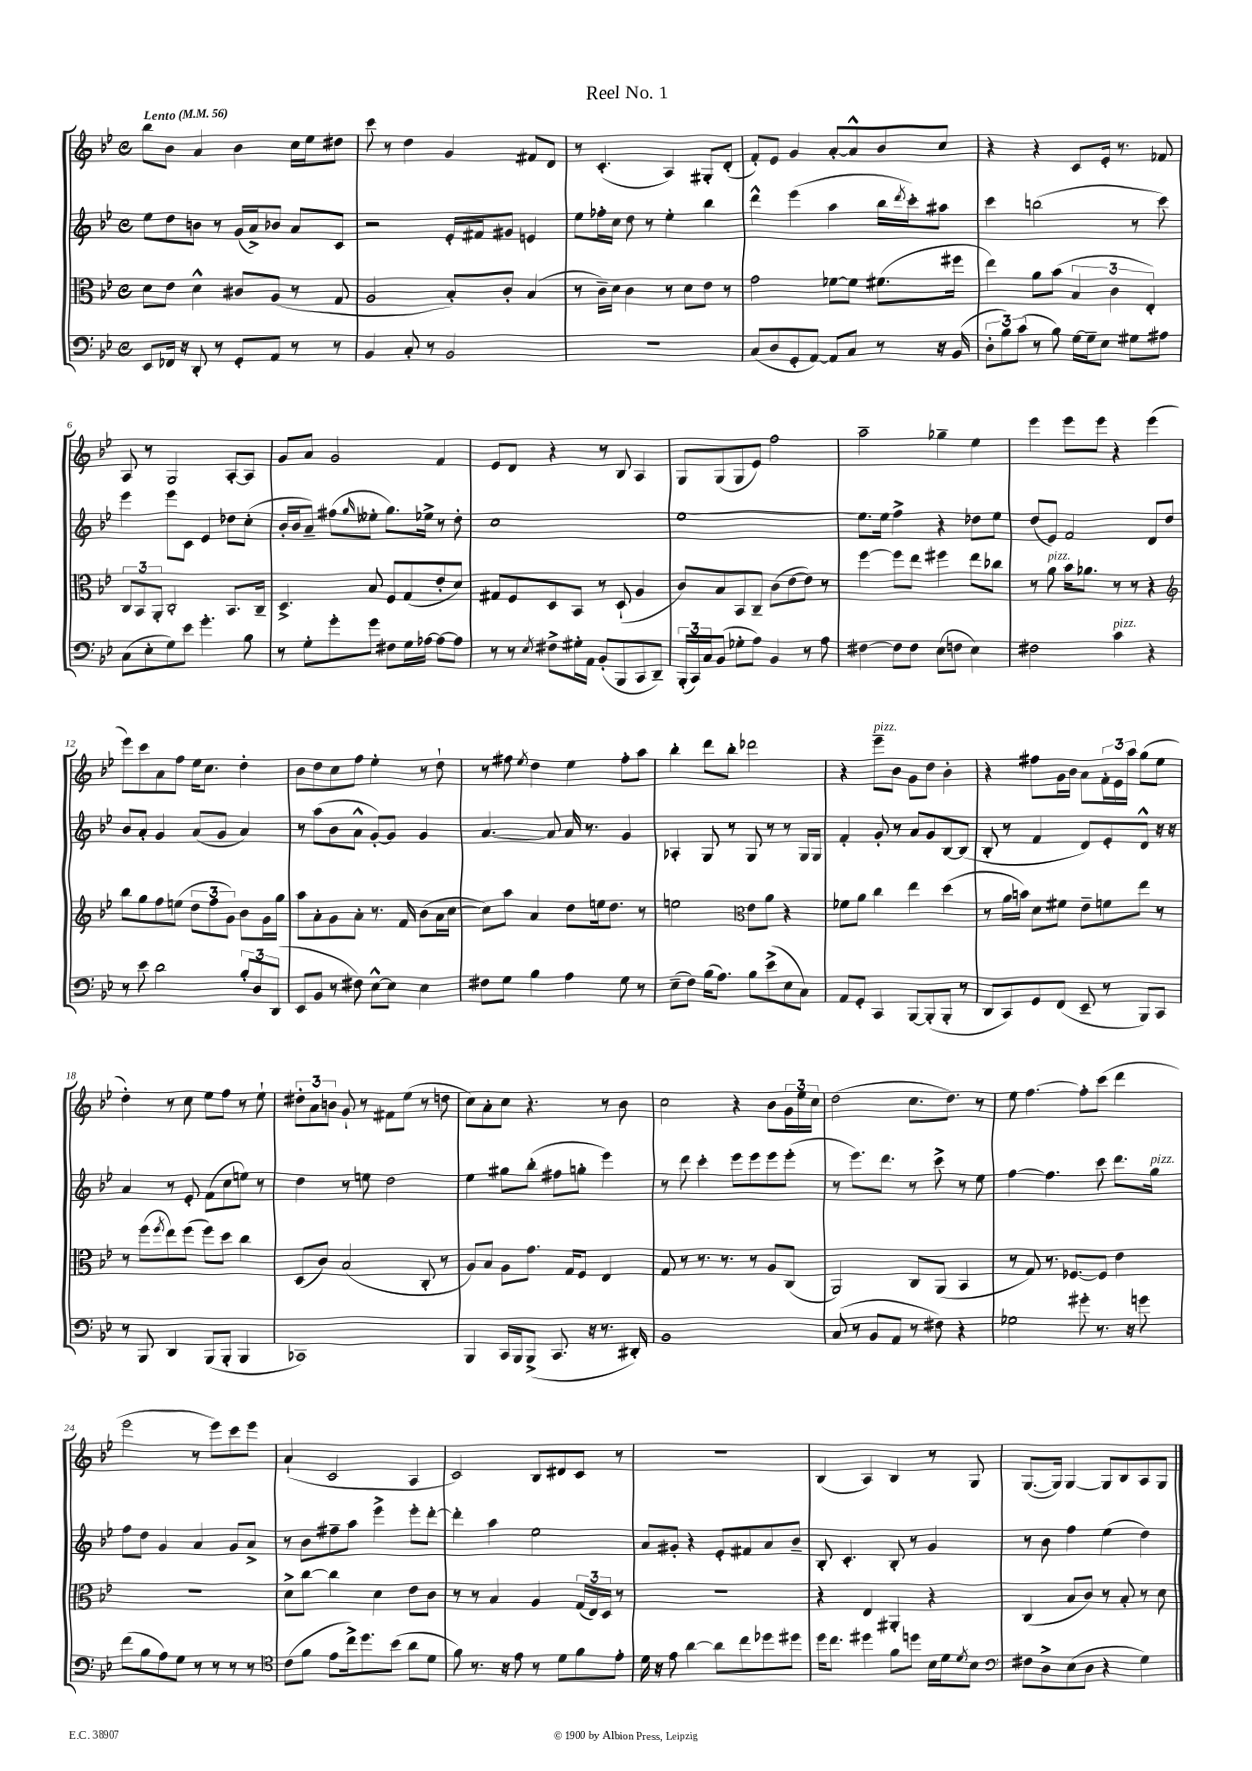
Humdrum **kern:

**kern	**kern	**kern	**kern
*staff4	*staff3	*staff2	*staff1
*clefF4	*clefC3	*clefG2	*clefG2
*k[b-e-]	*k[b-e-]	*k[b-e-]	*k[b-e-]
*M4/4	*M4/4	*M4/4	*M4/4
*met(c)	*met(c)	*met(c)	*met(c)
*MM56	*MM56	*MM56	*MM56
8EE-	8d	8ee-	8bb-
16FF-	8e-	8dd	8b-
16r	.	.	.
8DD'	4d^^	8b	4a
8r	.	8r	.
8GG'	8c#	(16g	4b-
.	.	16a^)	.
8AA	(8A	8b-	.
8r	8r	8a	16cc
.	.	.	16ee-
8r	8G	8c	8dd#
=	=	=	=
4BB-	2A	2r	8ccc
.	.	.	8r
8C'	.	.	4dd
8r	.	.	.
2BB-	8B-')	16e-'	4g
.	.	16f#	.
.	8c'	8g#	.
.	(4B-	4e	8f#
.	.	.	8d
=	=	=	=
1r	8r	8ee-	8r
.	16c~)	16ff-'	(4.c'
.	16d	16cc	.
.	4c	8dd	.
.	.	8r	.
.	8r	4ee-'	4A)
.	8d	.	.
.	8e-	4bb-	8G#'
.	8r	.	(8d'
=	=	=	=
(8C	2g	4ddd^^	8f')
8D	.	.	8e-
8GG'	.	(4eee-	4g
[8AA)	.	.	.
8AA]	[8f-	4aa	[8a'
8C	8f-]	.	8a^^]
8r	(8.f#	16bb-	8b-
.	.	8qddd	.
.	.	16ccc')	.
16r	.	8aa#	8cc
(16BB-	16ff#	.	.
=	=	=	=
12D'	4ee-)	4ccc	4r
12B-)	.	.	.
(12c	.	.	.
8r	8a	(2bb	4r
8B-)	(8b-	.	.
[16G	6B-	.	8c
16G~]	.	.	.
8E-	.	.	16e-'
.	6c	.	.
.	.	.	8.r
8G#	.	8r	.
.	6E-')	.	.
8A#	.	8ccc)	8f-
=	=	=	=
(8C	12C	4eee-	8A
.	12BB-	.	.
8E-'	.	.	8r
.	12AA'	.	.
8G)	2C'	8eee-	2G
8e-	.	8c	.
4.g'	.	4e-	.
.	8.BB-	8dd-	[8A'
8B-	.	(8cc'	8A]
.	16C~	.	.
=	=	=	=
8r	4.D^	16b-'	8g
.	.	16b-	.
8G'	.	8a~)	8a
8g'	.	(8ff#	2g
.	.	16qqgg	.
8g	8B-	8ee--'	.
8F#	8F	8.gg)	.
16G	(8G	.	.
[16A-	.	16ee-^	.
8A-_	8e-'	8r	4f
8A-]	8d)	8dd'	.
=	=	=	=
8r	8G#	1cc	8e-
8r	8F	.	8d
8qE-	.	.	.
8F#^	8D	.	4r
16G#'	8BB-	.	.
16AA	.	.	.
(8BB-'	8r	.	8r
8BBB-	(8D`	.	8B-
8CC	4A	.	4A
8DD~)	.	.	.
=	=	=	=
(24BBB-'	8c)	[1ee-	8G
24CC)	.	.	.
24C	.	.	.
(8BB-	8B-	.	(8G
8G-'	8BB-	.	8G
8A)	8C~	.	8e-)
4BB-	(8c	.	2ff
.	[8e-	.	.
8r	8e-])	.	.
8A	8r	.	.
=	=	=	=
[4F#	[4ff	8.ee-]	2aa~
.	.	16ee-	.
8F#]	8ff]	4ff^	.
8F#	8ee-	.	.
(8E-	4ff#	4r	4gg-~
8F	.	.	.
4E-)	8ee-	8dd-	4ee-
.	8cc-	8ee-	.
=	=	=	=
2F#	8r	(8dd	4eee-
.	8a	8e-)	.
.	16b-	2f	8eee-
.	8.a-	.	.
.	.	.	8eee-
4c	8r	.	4r
.	8r	.	.
4r	4r	8d	(4eee-
.	.	8dd	.
=	=	=	=
*	*clefG2	*	*
8r	8bb-	8b-	8eee-)
8e-	8gg	8a'	8ccc
2d	8ff	4g	8a
.	(8ee	.	8ff
.	12dd	(8a	16ee-
.	.	.	8.cc
.	12ff	.	.
.	.	8g	.
.	12g)	.	.
12B-'	8b-	4a)	4dd'
12D	.	.	.
.	16g	.	.
(12DD	.	.	.
.	16gg	.	.
=	=	=	=
8EE-	8aa	8r	8b-
8BB-	8a'	(8aa	8dd
8r	8g	8b-	8cc
8F#)	8a'	8a^^	8ff
[8E-^^	8.r	[8g')	4ee-'
8E-]	.	8g]	.
.	16f	.	.
4E-	(8b-	4g	8r
.	16a	.	8dd`
.	[16cc	.	.
=	=	=	=
8F#	8cc])	[4.a	8r
8G	8aa	.	8ff#
.	.	.	8qee-
4B-	4a	.	4dd
.	.	8a]	.
4A	8dd	16a	4ee-
.	.	8.r	.
.	16ee	.	.
.	8.dd	.	.
8G	.	4g	8ff#'
8r	8r	.	8aa
=	=	=	=
(8E-~	2ee	4A-'	4bb-'
8F)	.	.	.
(16B-	.	8G	8ddd
8.A)	.	.	.
.	.	8r	8bb-'
*	*clefC3	*	*
8B-	8e-	8G	2ddd-
(8e-^	8a	8r	.
8E-	4r	8r	.
8C)	.	16G	.
.	.	16G	.
=	=	=	=
8AA	8f-	4f'	4r
8GG'	8a	.	.
4CC	4cc	8g'	8eee-~
.	.	8r	8b-
[8BBB-	4ee-	8a	8g
(8BBB-']	.	8g	8dd
8BBB-'	(4dd	[8B-	4b-'
8r	.	(8B-]	.
=	=	=	=
8DD	8r	8B-'	4r
8CC)	16a	8r	.
.	16b)	.	.
8GG	8d	4f	8ff#
(8FF	8f#	.	16g
.	.	.	16b-
8EE-~	8e-~	8d)	8a
8r	8f	8e-'	24f'
.	.	.	24e-
.	.	.	24aa
8BBB-)	8ee-	8d^^	(8gg
8CC	8r	16r	8ee-
.	.	16r	.
=	=	=	=
8r	8r	4a	4dd')
8BBB-	(8ff	.	.
.	8qff	.	.
4DD	8ee-)	8r	8r
.	(8ff	8e-'	8cc
(8BBB-	8ff)	(8f	8ee-
8BBB-'	8dd	8cc	8ff
4BBB-	4cc	8ee)	8r
.	.	8r	8ee-`
=	=	=	=
1CC-)	(8D	4dd	12dd#'
.	.	.	12a
.	8c)	.	.
.	.	.	12b
.	(2B-	8r	8g`
.	.	8ee	8r
.	.	2dd	8f#
.	.	.	(8ee-
.	8C'	.	8r
.	8r	.	8dd
=	=	=	=
4BBB-	8A)	4ee-	8cc)
.	8B-	.	8a'
16CC	8A	8gg#	8cc
16BBB-	.	.	.
(8BBB-^	8.g	(8bb-'	4.r
8.CC	.	8ff#	.
.	16G	.	.
.	8F	8gg'	.
16r	.	.	.
8.r	4E-	4eee-)	8r
.	.	.	8b-
16DD#')	.	.	.
=	=	=	=
1BB-	8G	8r	2cc
.	8r	8ddd	.
.	8.r	4ccc'	.
.	8.r	.	.
.	.	8eee-	4r
.	8r	8eee-	.
.	8A	8eee-	8b-
.	(8C	(8eee-'	24g
.	.	.	24ee-
.	.	.	24cc
=	=	=	=
(8C	2AA)	8r	(2dd
8r	.	8.eee-)	.
8BB-	.	.	.
.	.	8.ddd	.
8AA	.	.	.
8r	8C	8r	8.cc
8F#)	(8AA	8ccc^	.
.	.	.	8.dd)
4r	4BB-	8r	.
.	.	8ee-	8r
=	=	=	=
2G-	8r	[4ff	8ee-
.	8G)	.	[4.ff
.	8.r	4.ff]	.
.	[8.F-	.	.
8g#'	.	.	8ff']
8.r	8F-]	8ccc	(8ccc
.	4e-	8.ddd	4ddd
16r	.	.	.
8g	.	.	.
.	.	16gg	.
=	=	=	=
(8f	1r	8ff	2eee-
8B-	.	8dd	.
8A)	.	4g	.
8G	.	.	.
8r	.	4a	8r
8r	.	.	8eee-)
8r	.	8g	8ccc
8r	.	8a^	8eee-
=	=	=	=
*clefC4	*	*	*
(8c	8d^	8r	(4a`
8f	[8cc	8b-	.
8e-	4cc]	8ff#~	2c
16cc^)	.	8aa	.
8.dd	.	.	.
.	4d	4eee-^	.
(8b-	.	.	.
8a	8e-	8eee-'	4A
8d	8c	[8ddd'	.
=	=	=	=
8f)	8r	4ddd']	2c)
8.r	8r	.	.
.	4B-	4aa	.
16r	.	.	.
8e-	.	.	.
8r	4A	2ee-	8B-
8d	.	.	8d#
8f	(24G	.	8c
.	24E-)	.	.
.	24D	.	.
8e-'	8r	.	8r
=	=	=	=
16d	1r	8a	1r
16r	.	.	.
8e-	.	8g#'	.
[4a	.	4r	.
8a]	.	8e-'	.
8cc	.	8f#	.
8dd-	.	8a	.
8dd#	.	8b-~	.
=	=	=	=
16dd	4r	8B-'	(4B-
8.cc	.	.	.
.	.	4.c'	.
4dd#	4E-	.	4A)
8f	4AA#'	8B-'	4B-
8dd	.	8r	.
16B-	4r	4g	8r
16d	.	.	.
8qd	.	.	.
8B-	.	.	8G
=	=	=	=
*clefF4	*	*	*
8F#	(4C	8r	([8.G
8D^	.	8b-	.
.	.	.	16G])
(8E-	8B-	4ff	[4G
8D	8c)	.	.
4r	8r	(4ee-	8G]
.	8B-'	.	8B-
4G)	8r	4dd)	8A
.	8d	.	8G
==	==	==	==
*-	*-	*-	*-
